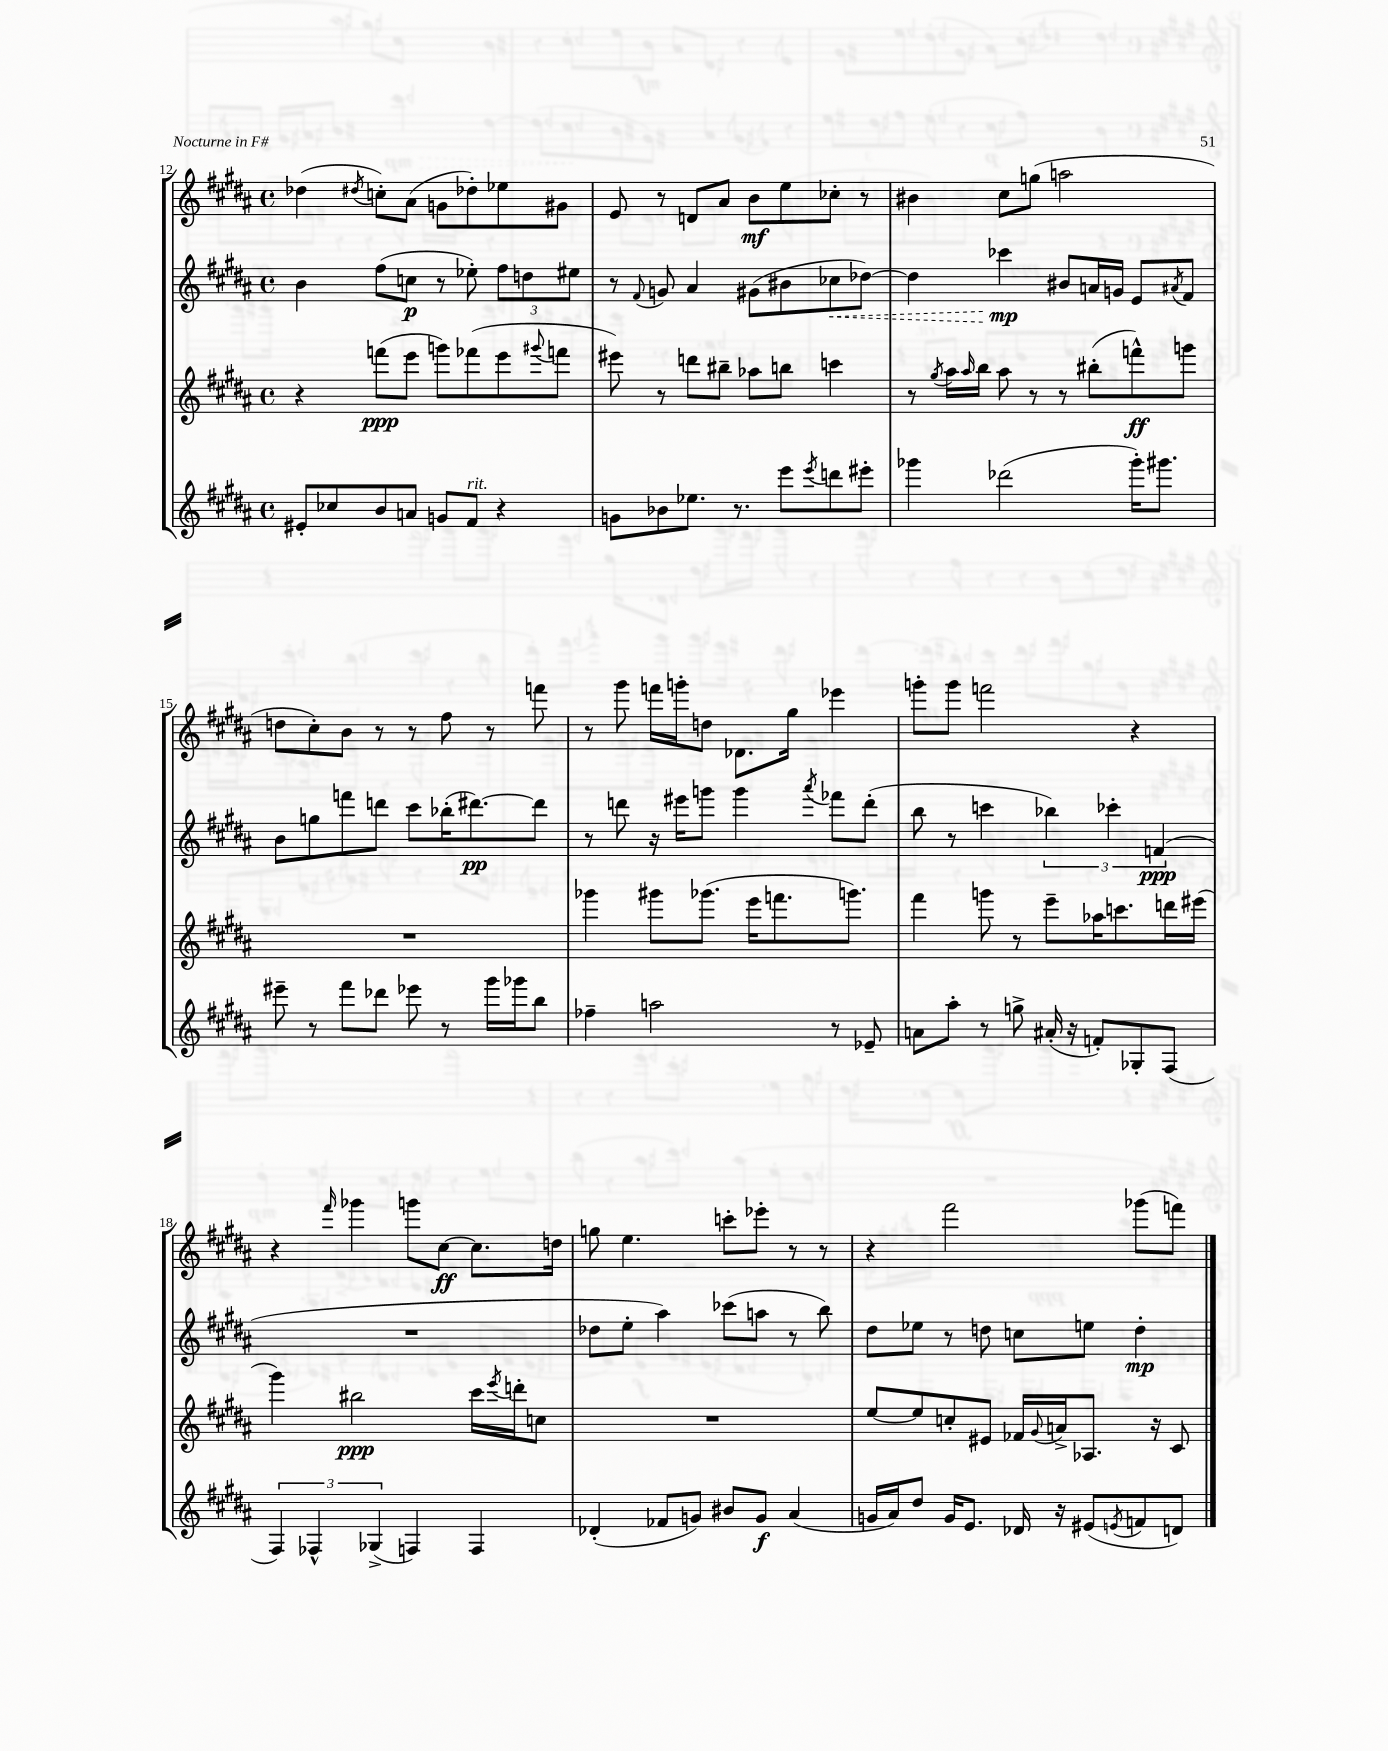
<<
\new StaffGroup <<
\new Staff = "s0" {
    \clef treble \key b \major \defaultTimeSignature \time 4/4
    des''4( \acciaccatura { dis''8 } c''8-.) ais'8( g'8 des''8-.) ees''8 gis'8 |
    e'8 r8 d'8 ais'8 b'8\mf e''8 ces''8-. r8 |
    bis'4 cis''8 g''8( a''2 |
    d''8 cis''8-.) b'8 r8 r8 fis''8 r8 f'''8 |
    r8 gis'''8 f'''16 g'''16-. d''8 des'8. gis''16 ees'''4 |
    g'''8-. g'''8 f'''2 r4 |
    r4 \grace { fis'''16 } ges'''4 g'''8 cis''8~\ff cis''8. d''16 |
    g''8 e''4. c'''8-. ees'''8-. r8 r8 |
    r4 fis'''2 ges'''8( f'''8) \bar "|." |
}
\new Staff = "s1" {
    \clef treble \key b \major \defaultTimeSignature \time 4/4
    b'4 fis''8( c''8\p r8 ees''8-.) \tuplet 3/2 { fis''8 d''8 eis''8 } |
    r8 \appoggiatura { fis'8 } g'8 ais'4 gis'8( bis'8 \once \override Hairpin.style = #'dashed-line ces''8\< des''8~) |
    des''4 ces'''4\mp\! bis'8 a'16 g'16 e'8 \acciaccatura { ais'8 } fis'8 |
    b'8 g''8 f'''8 d'''8 cis'''8 bes''16-.( dis'''8.~\pp) dis'''8 |
    r8 d'''8 r16 eis'''16 g'''8 g'''4 \acciaccatura { ais'''8 } fes'''8 d'''8-.( |
    b''8 r8 c'''4 \tuplet 3/2 { bes''4) ces'''4-. f'4\ppp( } |
    R1 |
    des''8 e''8-. ais''4) ces'''8( a''8 r8 b''8) |
    dis''8 ees''8 r8 d''8 c''8 e''8 d''4-.\mp \bar "|." |
}
\new Staff = "s2" {
    \clef treble \key b \major \defaultTimeSignature \time 4/4
    r4 f'''8\ppp( e'''8 g'''8) fes'''8( e'''8 \appoggiatura { gis'''8 } f'''8 |
    eis'''8) r8 d'''8 bis''8-- aes''8 b''8 c'''4 |
    r8 \acciaccatura { gis''8 } ais''16 \grace { ais''16 } b''16 ais''8 r8 r8 bis''8-.( f'''8-^\ff) g'''8 |
    R1 |
    ges'''4 gis'''8 ges'''8.( e'''16 f'''8. g'''8.) |
    fis'''4 g'''8 r8 e'''8-- aes''16 c'''8. d'''16 eis'''16( |
    gis'''4) bis''2\ppp cis'''16 \acciaccatura { e'''8 } d'''16-. c''8 |
    R1 |
    e''8~ e''8 c''8-. eis'8 fes'16 \appoggiatura { gis'8 } a'16-> aes8. r16 cis'8 \bar "|." |
}
\new Staff = "s3" {
    \clef treble \key b \major \defaultTimeSignature \time 4/4
    eis'8-. ces''8 b'8 a'8 g'8 fis'8^\markup { \italic "rit." } r4 |
    g'8 bes'8 ees''8. r8. e'''8 \acciaccatura { e'''8 } d'''8 eis'''8-. |
    ges'''4 des'''2( ges'''16-.) gis'''8. |
    eis'''8-- r8 fis'''8 des'''8 ees'''8 r8 gis'''16 ges'''16 b''8 |
    fes''4-- a''2 r8 ees'8-- |
    a'8 ais''8-. r8 g''8-> ais'16-.( r16 f'8-.) ges8-. fis8( |
    \tuplet 3/2 { fis4) fes4-^ ges4->( } f4) f4 |
    des'4-.( fes'8 g'8) bis'8 g'8\f ais'4( |
    g'16 ais'16) dis''8 g'16 e'8. des'16 r16 eis'8( \acciaccatura { e'8 } f'8 d'8) \bar "|." |
}
>>
>>
\layout { \context { \Score currentBarNumber = #12 } }
